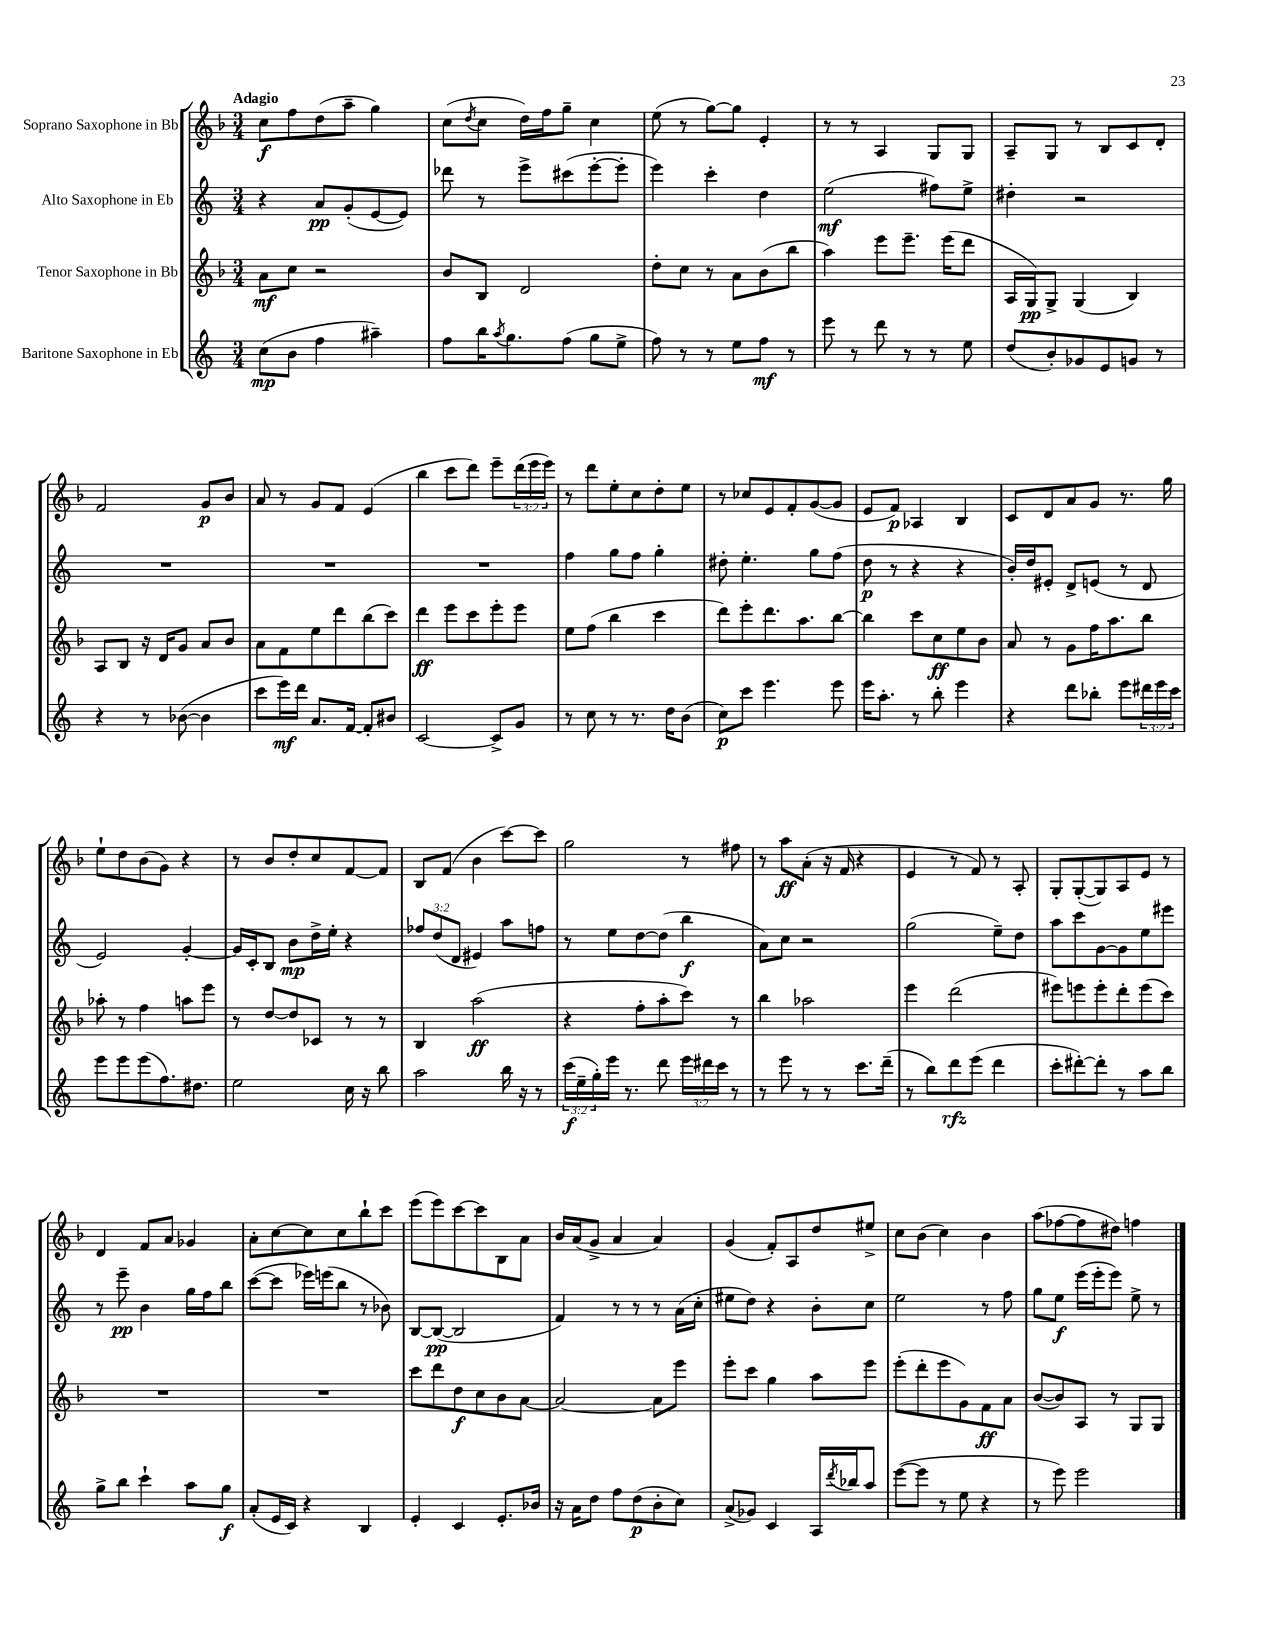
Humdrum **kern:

**kern	**kern	**kern	**kern
*staff4	*staff3	*staff2	*staff1
*clefG2	*clefG2	*clefG2	*clefG2
*k[]	*k[b-]	*k[]	*k[b-]
*M3/4	*M3/4	*M3/4	*M3/4
(8cc\L	8a\L	4r	8cc\L
8b\J	8cc\J	.	8ff\
4ff\	2r	8a/L	(8dd\
.	.	(8g'/	8aa~\J
4aa#~\)	.	[8e/	4gg\)
.	.	8e/]J)	.
=	=	=	=
8ff\L	8b-/L	8ddd-\	(8cc\L
.	.	.	8qdd/
16bb\K	8B-/J	8r	8cc\J
8qaa/	.	.	.
8.gg\	.	.	.
.	2d/	8eee^\L	16dd\LL)
.	.	.	16ff\J
(8ff\J	.	(8ccc#\	8gg~\J
8gg\L	.	[8eee'\	4cc\
8ee^\J	.	8eee'\]J	.
=	=	=	=
8ff\)	8dd'\L	4eee\)	(8ee\
8r	8cc\J	.	8r
8r	8r	4ccc'\	[8gg\L)
8ee\L	8a\L	.	8gg\]J
8ff\J	(8b-\	4dd\	4e'/
8r	8bb-\J	.	.
=	=	=	=
8eee\	4aa\)	(2ee\	8r
8r	.	.	8r
8ddd\	8eee\L	.	4A/
8r	8.eee~\J	.	.
8r	.	8ff#\L)	8G/L
.	(16eee\LK	.	.
8ee\	8ddd\J	8ee^\J	8G/J
=	=	=	=
(8dd/L	16A/LL	4dd#'\	8A~/L
.	16G/J)	.	.
8b'/)	8G^/J	.	8G/J
8g-/	(4G/	2r	8r
8e/	.	.	8B-/L
8g/J	4B-/)	.	8c/
8r	.	.	8d'/J
=	=	=	=
4r	8A/L	2.r	2f/
.	8B-/J	.	.
8r	16r	.	.
.	16d/LK	.	.
([8b-\	8g/J	.	.
4b-\]	8a/L	.	8g/L
.	8b-/J	.	8b-/J
=	=	=	=
8ccc\L	8a\L	2.r	8a/
16eee\L)	8f\	.	8r
16ddd\JJ	.	.	.
8.a/L	8ee\	.	8g/L
.	8ddd\	.	8f/J
[16f/Jk	.	.	.
8f'/]L	(8bb-\	.	(4e/
8b#/J	8ccc\J)	.	.
=	=	=	=
[2c/	4ddd\	2.r	4bb-\
.	8eee\L	.	8ccc\L
.	8ccc\	.	8ddd\J)
8c^/]L	8eee'\	.	8eee~\L
8g/J	8eee\J	.	(24ddd\L
.	.	.	24eee\
.	.	.	24eee\JJ)
=	=	=	=
8r	8ee\L	4ff\	8r
8cc\	(8ff\J	.	8ddd\L
8r	4bb-\	8gg\L	8ee'\
8.r	.	8ff\J	8cc\
.	4ccc\	4gg'\	8dd'\
16dd\LK	.	.	.
(8b\J	.	.	8ee\J
=	=	=	=
8cc\L)	8ddd\L)	8dd#'\	8r
8ccc\J	8eee'\	4.ee'\	8cc-/L
4.eee\	8.ddd\	.	8e/
.	.	.	8f'/
.	8.aa\	.	.
.	.	8gg\L	([8g/
8eee\	[8bb-\J	(8ff\J	8g/]J
=	=	=	=
16eee\LK	4bb-\]	8dd\	8e/L
8.aa'\J	.	.	.
.	.	8r	8f/J)
8r	8ccc\L	4r	4A-/
8bb'\	8cc\	.	.
4eee\	8ee\	4r	4B-/
.	8b-\J	.	.
=	=	=	=
4r	8a/	16b'/LL)	8c/L
.	.	16dd/J	.
.	8r	8e#'/J	8d/
8ddd\L	8g\L	8d^/L	8a/
8bb-'\J	16ff\K	(8e/J	8g/J
.	8.aa\	.	.
8eee\L	.	8r	8.r
24ddd#\L	8bb-\J	8d/	.
24eee\	.	.	.
.	.	.	16gg\
24ccc\JJ	.	.	.
=	=	=	=
8eee\L	8aa-'\	2e/)	8ee`\L
8eee\	8r	.	8dd\
(8eee\	4ff\	.	(8b-\
8.ff\)	.	.	8g\J)
.	8aa\L	[4g'/	4r
8.dd#\J	.	.	.
.	8eee\J	.	.
=	=	=	=
2ee\	8r	16g/]LL	8r
.	.	16c'/J	.
.	[8dd/L	8B/J	8b-/L
.	8dd/]	8b\L	8dd'/
.	8c-/J	16dd^\L	8cc/
.	.	16ee'\JJ	.
16cc\	8r	4r	[8f/
16r	.	.	.
8bb\	8r	.	8f/]J
=	=	=	=
2aa\	4B-/	12ff-/L	8B-/L
.	.	(12dd/	.
.	.	.	(8f/J
.	.	12d/J	.
.	(2aa\	4e#/)	4b-\
16bb\	.	8aa\L	[8ccc\L)
16r	.	.	.
8r	.	8ff\J	8ccc\]J
=	=	=	=
(24ccc\LL	4r	8r	2gg\
24ee~\	.	.	.
24gg'\)	.	.	.
16eee\JJ	.	8ee\L	.
8.r	.	.	.
.	8ff'\L	[8dd\	.
8ddd\	8aa'\	(8dd\]J	.
24eee\LL	8ccc\J)	4bb\	8r
24ddd#\	.	.	.
24ccc\JJ	.	.	.
8r	8r	.	8ff#\
=	=	=	=
8r	4bb-\	8a\L)	8r
8eee\	.	8cc\J	8aa\L
8r	2aa-\	2r	(8a'\J
8r	.	.	16r
.	.	.	16f/
8.ccc\L	.	.	4r
(16ddd~\Jk	.	.	.
=	=	=	=
8r	4eee\	(2gg\	4e/
8bb\L)	.	.	.
8ddd\	(2ddd\	.	8r
(8eee\J	.	.	8f/)
4ddd\	.	8ee~\L)	8r
.	.	8dd\J	8A'/
=	=	=	=
8ccc'\L	8eee#\L)	8aa\L	8G'/L
[8ddd#'\)	8eee\	8ccc\	([8G'/
8ddd#'\]J	8eee'\	[8g\	8G/])
8r	8ddd'\	8g\]	8A/
8aa\L	(8eee\	8ee\	8e/J
8bb\J	8ccc\J)	8eee#\J	8r
=	=	=	=
8gg^\L	2.r	8r	4d/
8bb\J	.	8eee~\	.
4ccc`\	.	4b\	8f/L
.	.	.	8a/J
8aa\L	.	16gg\LL	4g-/
.	.	16ff\J	.
8gg\J	.	8bb\J	.
=	=	=	=
(8a'/L	2.r	([8ccc\L	8a'\L
16e/L	.	8ccc\]J	[8cc\
16c/JJ)	.	.	.
4r	.	16eee-\LL)	8cc\]
.	.	(16eee\J	.
.	.	8bb\J	8cc\
4B/	.	8r	8bb-`\
.	.	8b-\)	8ccc\J
=	=	=	=
4e'/	8ccc\L	[8B/L	(8eee\L
.	8ddd\	(8B/_J	8eee\)
4c/	8dd\	2B/]	[8ccc\
.	8cc\	.	8ccc\]
8.e'/L	8b-\	.	8B-\
.	[8a\J	.	8a\J
16b-/Jk	.	.	.
=	=	=	=
16r	2a/_	4f/)	16b-/LL
16a\LK	.	.	(16a/J
8dd\J	.	.	8g^/J
8ff\L	.	8r	4a/
(8dd\	.	8r	.
8b'\	8a\]L	8r	4a/)
8cc\J)	8eee\J	(16a\LL	.
.	.	16cc'\JJ	.
=	=	=	=
(8a^/L	8eee'\L	8ee#\L	(4g/
8g-/J)	8ccc\J	8dd\J)	.
4c/	4gg\	4r	8f'/L)
.	.	.	8A/
16A/LL	8aa\L	8b'\L	8dd/
8qddd/	.	.	.
16bb-/J	.	.	.
8aa/J	8eee\J	8cc\J	8ee#^/J
=	=	=	=
([8eee\L	(8eee'\L	2ee\	8cc\L
8eee\]J	8ddd'\	.	(8b-\J
8r	8eee\	.	4cc\)
8ee\	8g\)	.	.
4r	8f\	8r	4b-\
.	8a\J	8ff\	.
=	=	=	=
8r	([8b-/L	8gg\L	(8aa\L
8eee\)	8b-/])	8ee\J	[8ff-\
2eee\	8A/J	(16eee\LL	8ff-\]
.	.	16eee'\J	.
.	8r	8eee\J)	8dd#\J)
.	8G/L	8ee^\	4ff\
.	8G/J	8r	.
==	==	==	==
*-	*-	*-	*-
